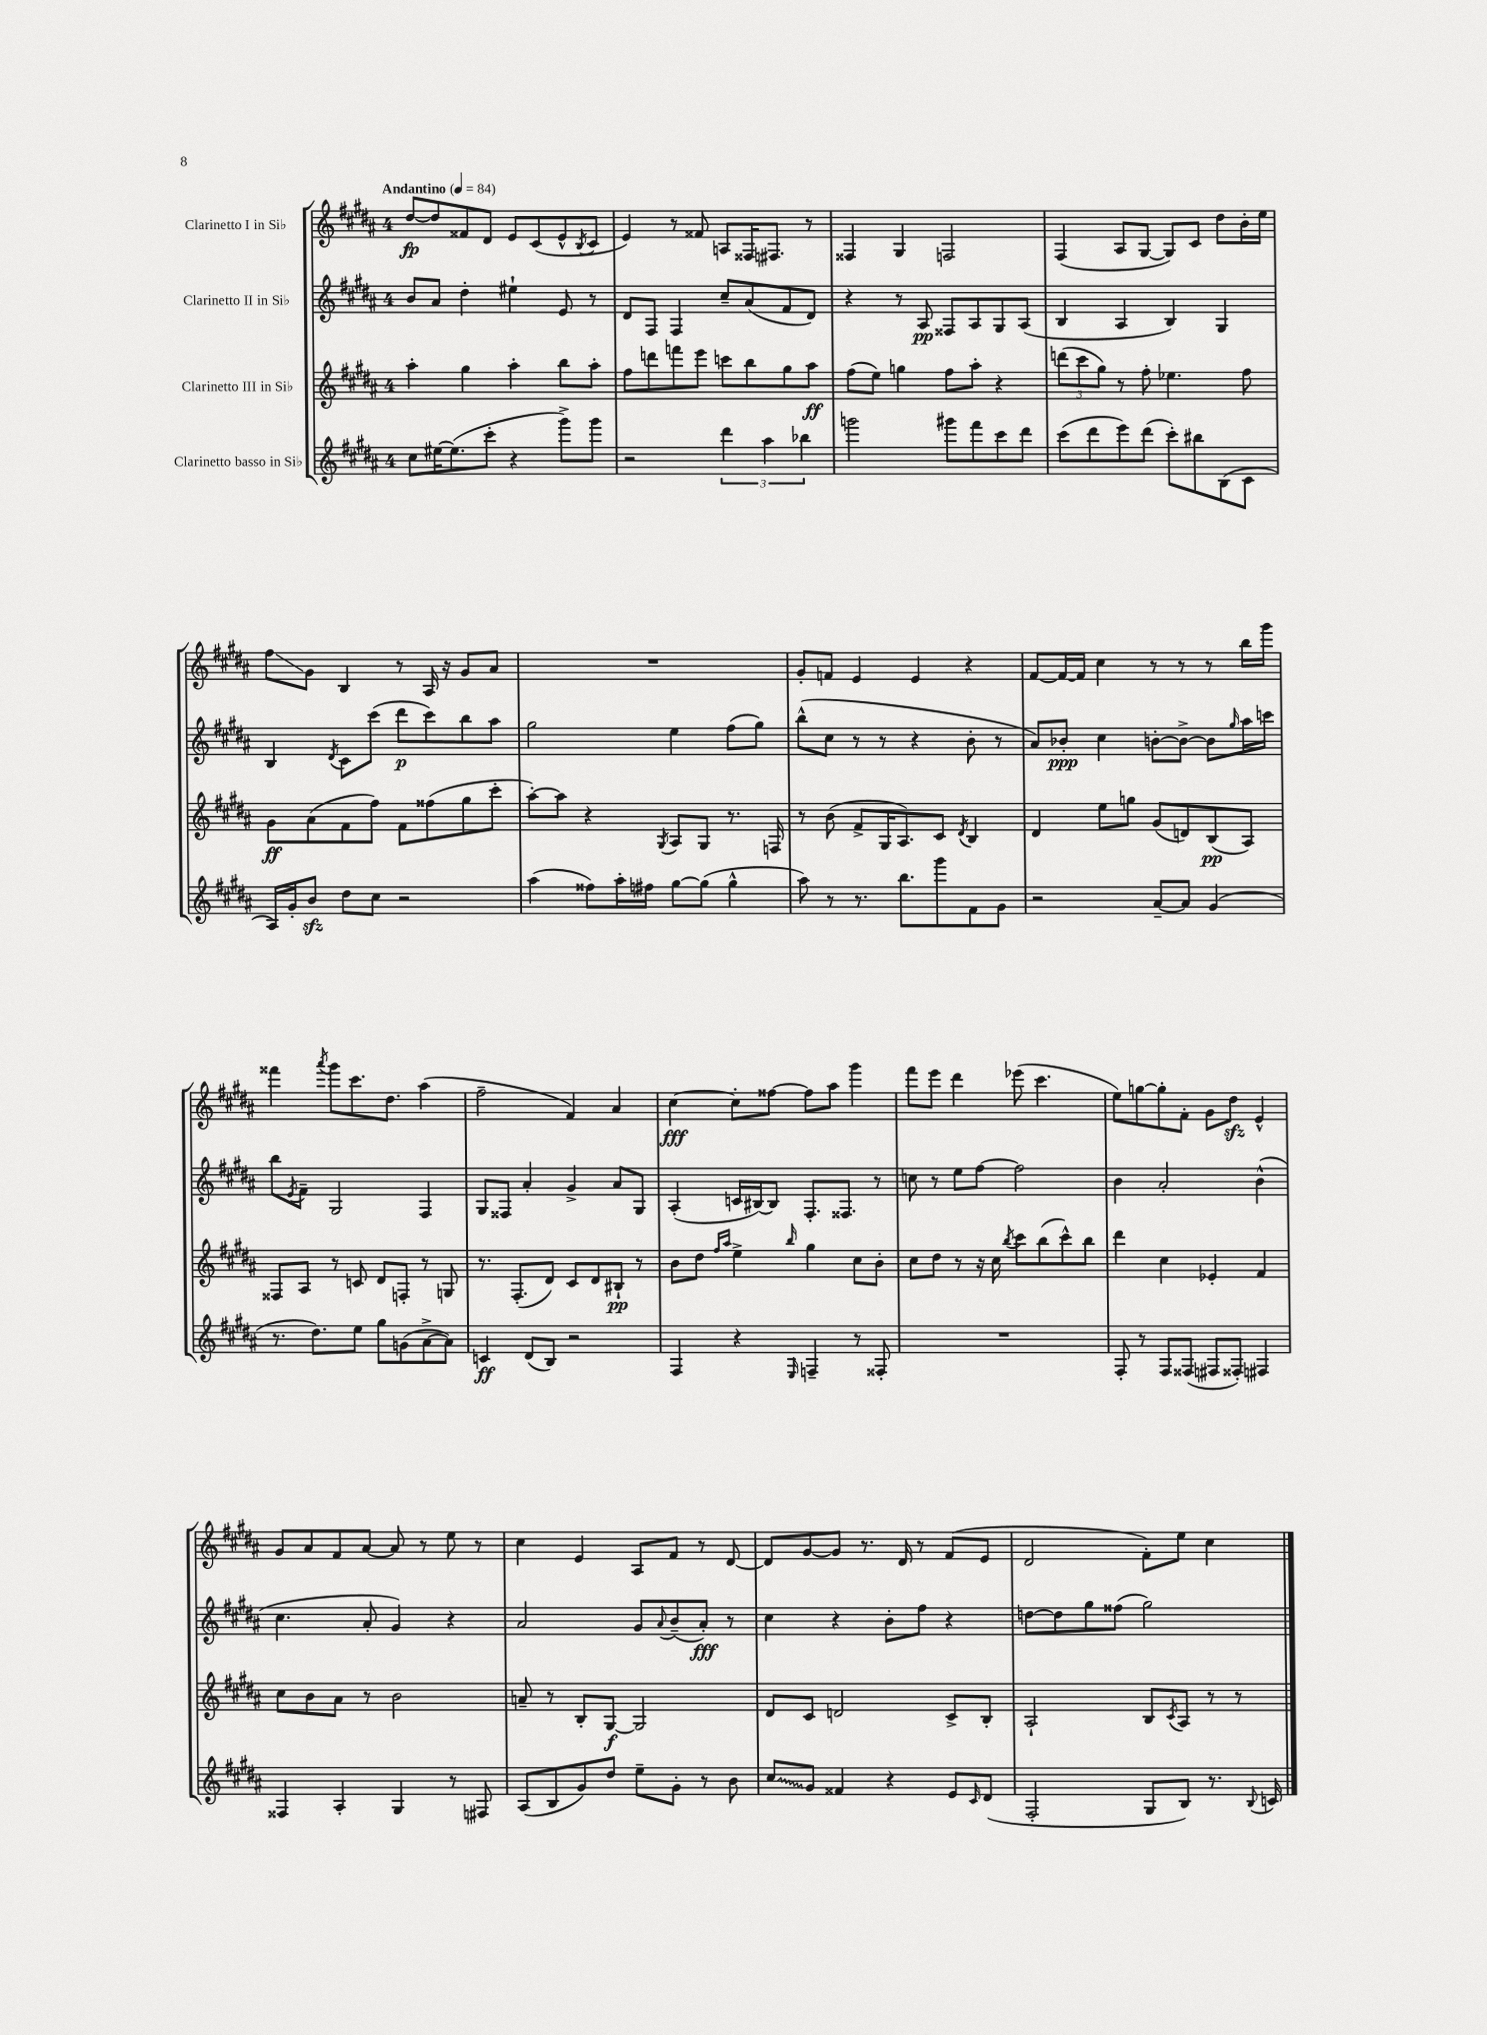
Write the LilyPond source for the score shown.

<<
\new StaffGroup <<
\new Staff = "s0" \with { instrumentName = "Clarinetto I in Sib" } {
    \clef treble \key b \major \once \override Staff.TimeSignature.style = #'single-digit \time 4/4 \tempo "Andantino" 4 = 84
    dis''8~\fp dis''8 fisis'8 dis'8 e'8 cis'8( e'8-^ \acciaccatura { b8 } cis'8 |
    e'4) r8 fisis'8 a8 fisis16 fis8. r8 |
    fisis4 gis4 f2 |
    fis4( ais8 gis8~ gis8) cis'8 dis''8 b'16-. e''16 |
    fis''8\glissando gis'8 b4 r8 ais16 r16 gis'8 ais'8 |
    R1 |
    gis'8-. f'8 e'4 e'4 r4 |
    fis'8~ fis'16~ fis'16 cis''4 r8 r8 r8 b''16 gis'''16 |
    fisis'''4 \acciaccatura { ais'''8 } gis'''8 cis'''8. dis''8. ais''4( |
    fis''2-- fis'4) ais'4 |
    cis''4~\fff cis''8-. fisis''8~ fisis''8 ais''8 gis'''4 |
    fis'''8 e'''8 dis'''4 ees'''8( cis'''4. |
    e''8) g''8~ g''8-. fis'8-. gis'8 dis''8\sfz e'4-^ |
    gis'8 ais'8 fis'8 ais'8~ ais'8 r8 e''8 r8 |
    cis''4 e'4 ais8 fis'8 r8 dis'8~ |
    dis'8 gis'8~ gis'8 r8. dis'16 r8 fis'8( e'8 |
    dis'2 fis'8-.) e''8 cis''4 \bar "|." |
}
\new Staff = "s1" \with { instrumentName = "Clarinetto II in Sib" } {
    \clef treble \key b \major \once \override Staff.TimeSignature.style = #'single-digit \time 4/4
    b'8 ais'8 dis''4-. eis''4-! e'8 r8 |
    dis'8 fis8 fis4 cis''8-- ais'8( fis'8 dis'8) |
    r4 r8 ais8\pp fisis8 ais8 gis8 ais8( |
    b4 ais4 b4) gis4 |
    b4 \acciaccatura { dis'8 } cis'8 cis'''8( dis'''8\p cis'''8) b''8 ais''8 |
    gis''2 e''4 fis''8( gis''8) |
    b''8-^( cis''8 r8 r8 r4 b'8-. r8 |
    ais'8) bes'8-.\ppp cis''4 b'8~-. b'8~-> b'8 \grace { gis''16 } ais''16 c'''16 |
    b''8 \acciaccatura { e'8 } fis'8-- gis2 fis4 |
    gis8 fisis8 ais'4-. gis'4-> ais'8 gis8 |
    ais4-.( c'16 bis16~) bis8 fis8.-. fisis8. r8 |
    c''8 r8 e''8 fis''8~ fis''2 |
    b'4 ais'2-. b'4-^( |
    cis''4. ais'8-. gis'4) r4 |
    ais'2 gis'8 \appoggiatura { ais'8 } b'8--( ais'8-.\fff) r8 |
    cis''4 r4 b'8-. fis''8 r4 |
    d''8~ d''8 gis''8 fisis''8( gis''2) \bar "|." |
}
\new Staff = "s2" \with { instrumentName = "Clarinetto III in Sib" } {
    \clef treble \key b \major \once \override Staff.TimeSignature.style = #'single-digit \time 4/4
    ais''4-. gis''4 ais''4-. b''8 ais''8-. |
    fis''8 d'''8 f'''8 e'''8 c'''8 b''8 gis''8 ais''8\ff |
    fis''8( e''8) g''4 fis''8 ais''8-. r4 |
    \tuplet 3/2 { d'''8( cis'''8 gis''8) } r8 fis''8-. ees''4. fis''8 |
    gis'8\ff ais'8( fis'8 fis''8) fis'8 fisis''8( gis''8 cis'''8-. |
    ais''8~-.) ais''8 r4 \acciaccatura { gis8 } ais8 gis8 r8. f16 |
    r8 b'8( fis'8-> gis16 ais8.) cis'8 \acciaccatura { dis'8 } b4 |
    dis'4 e''8 g''8 gis'8( d'8) b8\pp( ais8) |
    fisis8 ais8 r8 c'8 dis'8 f8-. r8 g8 |
    r8. fis8.-.( dis'8) cis'8 dis'8 bis8-!\pp r8 |
    b'8 dis''8 \grace { fis''16 ais''16 } e''4-> \grace { b''16 } gis''4 cis''8 b'8-. |
    cis''8 dis''8 r8 r16 cis''16 \acciaccatura { b''8 } cis'''8 b''8( cis'''8-^) b''8 |
    dis'''4 cis''4 ees'4-. fis'4 |
    cis''8 b'8 ais'8 r8 b'2 |
    a'8-- r8 b8-. gis8~\f gis2 |
    dis'8 cis'8 d'2 cis'8-> b8-. |
    ais2-! b8 \acciaccatura { cis'8 } ais8 r8 r8 \bar "|." |
}
\new Staff = "s3" \with { instrumentName = "Clarinetto basso in Sib" } {
    \clef treble \key b \major \once \override Staff.TimeSignature.style = #'single-digit \time 4/4
    cis''8 eis''16~ eis''8.( cis'''8-. r4 gis'''8->) gis'''8 |
    r2 \tuplet 3/2 { dis'''4 ais''4 bes''4 } |
    g'''2 gis'''8 fis'''8 cis'''8 dis'''8 |
    cis'''8( dis'''8 e'''8) dis'''8( cis'''8-.) bis''8 b8( cis'8 |
    ais16) gis'16-. b'8\sfz dis''8 cis''8 r2 |
    ais''4( fisis''8) ais''16-. fis''16 gis''8~ gis''8( gis''4-^ |
    ais''8) r8 r8. b''8. gis'''8 fis'8 gis'8 |
    r2 ais'8~-- ais'8 gis'4( |
    r8. dis''8.) e''8 gis''8 g'8( ais'8~-> ais'8) |
    c'4\ff dis'8( b8) r2 |
    fis4 r4 \grace { e16 } f4-- r8 fisis8-. |
    R1 |
    fis8-. r8 fis8 fisis8( fis8 fisis8-.) fis4 |
    fisis4 ais4-. gis4 r8 fis8 |
    ais8( b8 gis'8) dis''8 e''8-- gis'8-. r8 b'8 |
    \once \override Glissando.style = #'zigzag cis''8\glissando gis'8 fisis'4 r4 e'8 \grace { cis'16 } dis'8( |
    fis2-. gis8 b8) r8. \appoggiatura { b8 } c'16 \bar "|." |
}
>>
>>
\layout { \context { \Score \remove "Bar_number_engraver" } }
